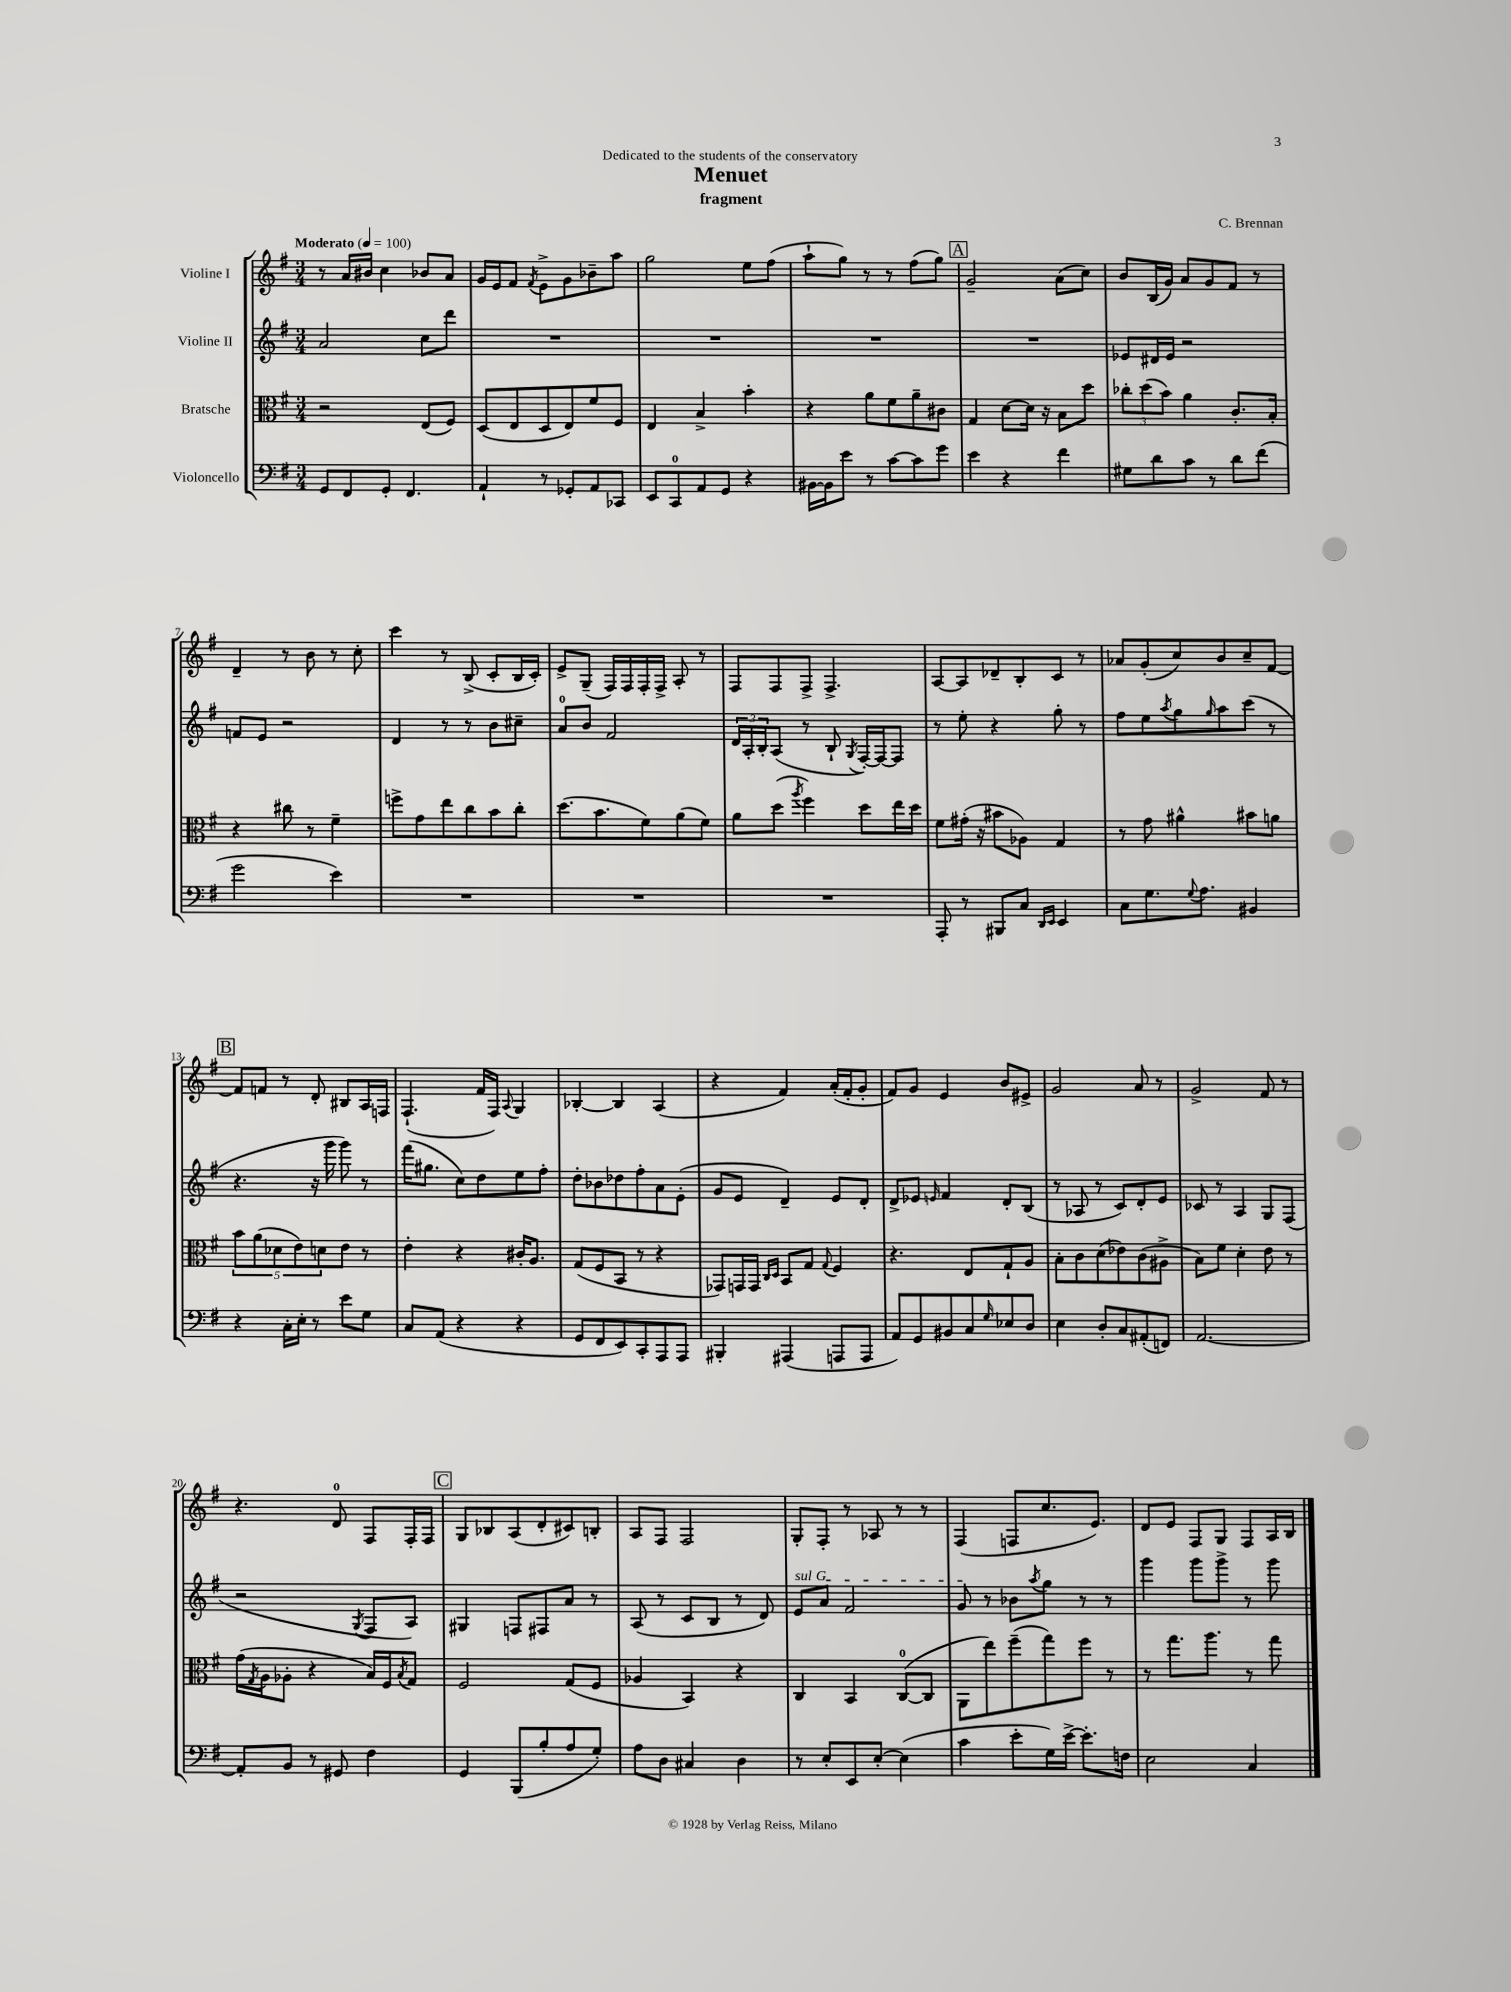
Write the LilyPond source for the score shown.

\header { title = "Menuet" composer = "C. Brennan" subtitle = "fragment" dedication = "Dedicated to the students of the conservatory" }
<<
\new StaffGroup <<
\new Staff = "s0" \with { instrumentName = "Violine I" } {
    \clef treble \key g \major \numericTimeSignature \time 3/4 \tempo "Moderato" 4 = 100
    r8 a'16 bis'16 c''4 bes'8 a'8 |
    g'16 e'16 fis'8 \acciaccatura { fis'8 } e'8-> g'8 bes'8-- a''8 |
    g''2 e''8 fis''8( |
    a''8-! g''8) r8 r8 fis''8( g''8) |
    \mark \markup { \box "A" } g'2-- a'8( c''8) |
    b'8 b16( g'16) a'8 g'8 fis'8 r8 |
    d'4-- r8 b'8 r8 c''8-. |
    c'''4 r8 b8->( c'8-. b16 c'16-.) |
    e'8-> g8--( fis16) fis16 fis16-. fis16-> a8-. r8 |
    fis8 fis8 fis8-> fis4.-> |
    a8~ a8 des'8-- b8-. c'8 r8 |
    aes'8 g'8-.( c''8) b'8 c''8-- fis'8~ |
    \mark \markup { \box "B" } fis'8 f'8 r8 d'8-. bis8 a16 f16 |
    fis4.-!( fis'16 fis16) \appoggiatura { a8 } g4 |
    bes4~-. bes4 a4( |
    r4 fis'4) a'16-.( fis'16-. g'8-. |
    fis'8) g'8 e'4 b'8 eis'8-> |
    g'2 a'8 r8 |
    g'2-> fis'8 r8 |
    r4. d'8-0 fis8 fis16-. fis16 |
    \mark \markup { \box "C" } g8 bes8 a8( d'8-. cis'8) b8-. |
    a8 fis8 fis2 |
    g8-. fis8-. r8 aes8 r8 r8 |
    fis4( f8 c''8. e'8.) |
    d'8 e'8 fis8 g8 fis8 a16 b16 \bar "|." |
}
\new Staff = "s1" \with { instrumentName = "Violine II" } {
    \clef treble \key g \major \numericTimeSignature \time 3/4
    a'2 c''8 d'''8 |
    R2. |
    R2. |
    R2. |
    \mark \markup { \box "A" } R2. |
    ees'8 dis'16 ees'16 r2 |
    f'8 e'8 r2 |
    d'4 r8 r8 b'8 cis''8-- |
    a'8-0 b'8 fis'2 |
    \tuplet 3/2 { d'16 a16-. b16-. } a8( r8 b8-! \acciaccatura { g8 } fis16~-.) fis16~ fis8 |
    r8 e''8-. r4 g''8-. r8 |
    fis''8 e''8 \acciaccatura { a''8 } g''8 \grace { g''16 } a''8 c'''8( r8 |
    \mark \markup { \box "B" } r4. r16 g'''16 g'''8) r8 |
    fis'''16( gis''8. c''8) d''8 e''8 fis''8-. |
    d''8-. bes'8 des''8 fis''8-. a'8 e'8-.( |
    g'8 e'8 d'4--) e'8 d'8-. |
    d'8-> ees'8 \grace { e'16 } fis'4 d'8-. b8( |
    r8 aes8 r8 c'8) d'8-. e'8 |
    ces'8 r8 a4 g8 fis8( |
    r2 \acciaccatura { g8 } fis8 a8) |
    \mark \markup { \box "C" } gis4 f8 fis8 a'8 r8 |
    a8( r8 c'8 b8 r8 d'8) |
    \once \override TextSpanner.bound-details.left.text = \markup { \italic "sul G" } e'8\startTextSpan a'8 fis'2 |
    g'8\stopTextSpan r8 bes'8 \acciaccatura { a''8 } g''8 r8 r8 |
    g'''4 g'''8 g'''8-> r8 g'''8 \bar "|." |
}
\new Staff = "s2" \with { instrumentName = "Bratsche" } {
    \clef alto \key g \major \numericTimeSignature \time 3/4
    r2 e8( fis8) |
    d8( e8 d8 e8) fis'8 fis8 |
    e4 b4-> b'4-. |
    r4 a'8 fis'8 a'8-- cis'8 |
    \mark \markup { \box "A" } g4 d'8~ d'16 r16 b8 d''8 |
    \tuplet 3/2 { ces''8-. d''8( b'8) } a'4 c'8.-. b16-. |
    r4 cis''8 r8 fis'4-- |
    f''8-> g'8 e''8 c''8 b'8 c''8-. |
    d''8.( b'8. fis'8) a'8( fis'8) |
    a'8 d''8( \acciaccatura { a''8 } fis''4) d''8 e''16 d''16 |
    fis'8 gis'16-.( r16 bis'8 aes8) g4 |
    r8 g'8 ais'4-^ bis'8 a'8 |
    \mark \markup { \box "B" } \tuplet 5/4 { b'8 a'8( des'8 e'8) d'8 } e'8 r8 |
    e'4-. r4 cis'16-. a8. |
    g8( fis8 b,8 r8 r4 |
    ges,8) g,16 g,16 \grace { c16 d16 } b,8 g8 \appoggiatura { g8 } fis4 |
    r4. e8 g8-! a8 |
    b8-. c'8 d'8( ees'8) c'8( ais8-> |
    b8) fis'8 d'4-. e'8 r8 |
    g'16( \acciaccatura { g8 } a16 aes8-. r4 b16) fis16 \acciaccatura { b8 } g8 |
    \mark \markup { \box "C" } fis2 g8( fis8 |
    aes4 b,4) r4 |
    c4 b,4 c8-0~( c8 |
    a,8 e''8) fis''8--( g''8) fis''8 r8 |
    r8 g''8. a''8. r8 g''8 \bar "|." |
}
\new Staff = "s3" \with { instrumentName = "Violoncello" } {
    \clef bass \key g \major \numericTimeSignature \time 3/4
    g,8 fis,8 g,8-. fis,4. |
    a,4-! r8 ges,8-. a,8 ces,8 |
    e,8 c,8-0 a,8 g,8 r4 |
    bis,16~ bis,16 e'8 r8 c'8~ c'8 g'8 |
    \mark \markup { \box "A" } e'4 r4 fis'4 |
    gis8 d'8 c'8 r8 d'8 fis'8( |
    g'2 e'4) |
    R2. |
    R2. |
    R2. |
    a,,8-. r8 bis,,8 c8 \grace { d,16 e,16 } e,4 |
    c8 g8. \appoggiatura { g8 } a8. bis,4 |
    \mark \markup { \box "B" } r4 c16-. e16-. r8 e'8 g8 |
    c8 a,8( r4 r4 |
    g,8 fis,8 e,8) c,8-. a,,8 a,,8 |
    bis,,4-. ais,,4( a,,8 a,,8 |
    a,8) g,8 bis,8 c8 \grace { g16 } ees8 d8 |
    e4 d8-. c8 ais,8-.( f,8) |
    a,2.~ |
    a,8-. b,8 r8 gis,8 fis4 |
    \mark \markup { \box "C" } g,4 b,,8( b8-. a8 g8-.) |
    a8 d8 cis4 d4 |
    r8 e8-. e,8 e8~-. e4( |
    c'4 e'8-. g16) e'16~-> e'8.-. f16 |
    e2 c4 \bar "|." |
}
>>
>>
